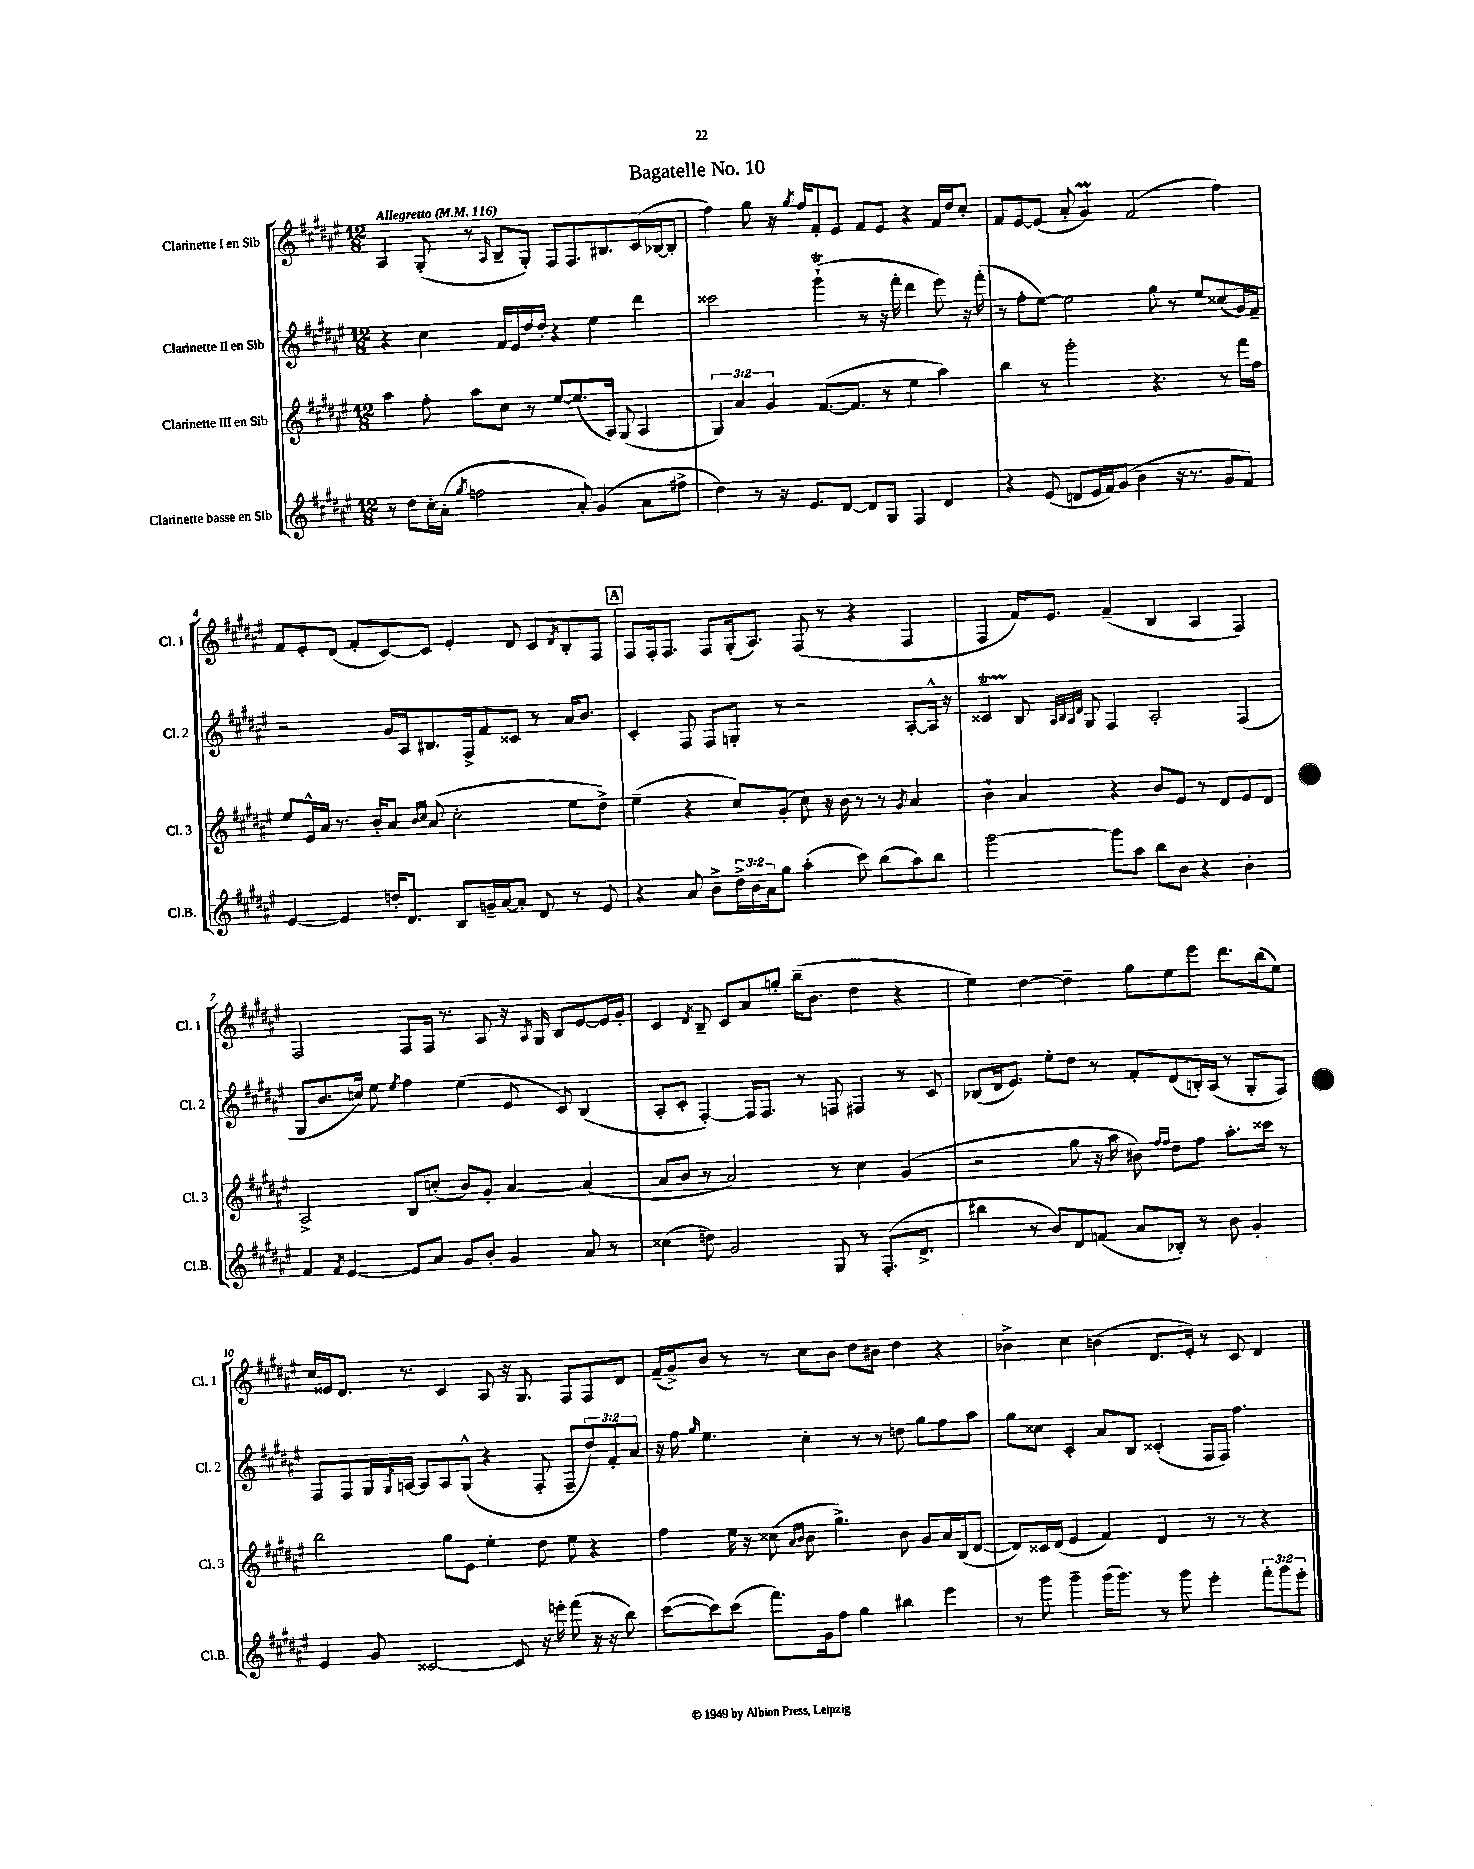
\header { title = "Bagatelle No. 10" }
<<
\new StaffGroup <<
\new Staff = "s0" \with { instrumentName = "Clarinette I en Sib" shortInstrumentName = "Cl. 1" } {
    \clef treble \key fis \major \numericTimeSignature \time 12/8 \tempo "Allegretto" 4 = 116
    ais4 gis8-.( r8 \grace { ais16 } b8-- gis8-.) fis8 fis8. bis8. cis'16( bes16~ bes8-. |
    fis''4) gis''8 r16 \acciaccatura { gis''8 } fis''16 fis'8-. eis'8 fis'8 eis'8 r4 fis'16 dis''16 cis''8-. |
    fis'8 eis'8~ eis'8( ais'8-. gis'4\prall) fis'2( fis''4) |
    fis'8 eis'8-. dis'8( fis'8-. cis'8~) cis'8 eis'4-. dis'8 cis'8 \acciaccatura { dis'8 } b8-. fis8 |
    \mark \markup { \box "A" } fis8 fis16-. fis8. fis8 gis16-.( ais8.) fis8( r8 r4 fis4 |
    fis4 fis'16) eis'8. fis'4--( b4 ais4 fis4) |
    fis2 fis8 fis16 r8. ais8 r16 \acciaccatura { ais8 } gis16 b8 eis'8~ eis'16 gis'16-. |
    cis'4 \acciaccatura { dis'8 } b8-- cis'8 ais'8 g''8-. b''16--( b'8. dis''4 r4 |
    eis''4) dis''4~ dis''4-- gis''8 eis''8 eis'''8 dis'''8. b''16( eis''8) |
    cis''16 eisis'16 dis'8. r8. cis'4 ais8 r16 gis8. fis8 fis8 dis'8 |
    fis'16--( gis'16->) b'8 r8 r8 cis''8 b'8 dis''8 bis'8 dis''4 r4 |
    bes'4-> cis''4 b'4( dis'8. eis'16-.) r8 cis'8 dis'4 \bar "|." |
}
\new Staff = "s1" \with { instrumentName = "Clarinette II en Sib" shortInstrumentName = "Cl. 2" } {
    \clef treble \key fis \major \numericTimeSignature \time 12/8 \override Staff.TupletNumber.text = #tuplet-number::calc-fraction-text
    r4 cis''4 fis'16 eis'16 dis''16 dis''16-. r4 eis''4 dis'''4 |
    cisis'''2 gis'''4-!\trill( r8 r16 fis'''16-. dis'''4 eis'''8) r16 fis'''16-.( |
    r8 fis''8-. eis''8~) eis''2 gis''8 r8 eis''8 cisis''8( gis'16) fis'16-- |
    r2 gis'16 ais16 bis8. fis16-> fis'8 cisis'8 r8 ais'16 b'8. |
    \mark \markup { \box "A" } cis'4-. fis8 fis8 g8-. r8 r2 ais8~-. ais16-^ r16 |
    cisis'4\startTrillSpan b8\stopTrillSpan \grace { ais32 b32 ais32 dis'32 } gis8 fis4 ais2-. fis4( |
    gis8 b'8. c''16) eis''8 \acciaccatura { eis''8 } fis''4 eis''4( eis'8 cis'8) b4( |
    ais8-. cis'8-. fis4~-.) fis16 fis8. r8 f8 fis4 r8 cis'8 |
    bes8( dis'16 eis'8.) eis''8-. dis''8 r8 fis'8-. dis'8( b16-.) ais16( r8 gis8-. fis8) |
    fis8 fis8 gis16 \acciaccatura { gis8 } a16~ a8 a8 gis8-^( r4 fis8-. fis8-- \tuplet 3/2 { dis''8) fis'8-. ais'8 } |
    r16 fis''16 \grace { gis''16 } eis''4. cis''4-. r8 r8 d''8 gis''8 fis''8 ais''8 |
    gis''8 cisis''8 cis'4-. ais'8 b8 cisis'4-.( fis16 fis16) fis''4. \bar "|." |
}
\new Staff = "s2" \with { instrumentName = "Clarinette III en Sib" shortInstrumentName = "Cl. 3" } {
    \clef treble \key fis \major \numericTimeSignature \time 12/8 \override Staff.TupletNumber.text = #tuplet-number::calc-fraction-text
    ais''4 fis''8-. ais''8 cis''8 r8 eis''8~ eis''8.( ais16) gis8( ais4 |
    \tuplet 3/2 { gis4) ais'4 gis'4 } fis'8.~( fis'8. r8 eis''4 ais''4) |
    b''4 r8 gis'''2-. r4. r8 fis'''16 fis''16 |
    eis''8 eis'16-^ ais'16 r8. b'16-. ais'8 \grace { b'16 cis''16 } ais'8( cis''2-. eis''8 dis''8->) |
    \mark \markup { \box "A" } eis''4--( r4 cis''8) gis'8-.( cis''8) r16 b'16 r8 r8 \acciaccatura { gis'8 } ais'4 |
    b'4-! ais'4 r4 b'8 eis'8 r8 dis'8 eis'8 dis'8 |
    ais2-> b8 c''8-.( b'8) gis'8-. ais'4~ ais'4( |
    ais'8 b'8 r8 ais'2) r8 cis''4 gis'4( |
    r2 gis''8 r16 ais''16 bis'8) \grace { fis''16 fis''16 } dis''8 fis''8 ais''8.-. cisis'''16 r8 |
    b''2 gis''8 eis'8 eis''4-. dis''8 eis''8 r4 |
    fis''4 eis''16 r16 cisis''8( \grace { ais'16 b'16 } b'8 gis''4.->) b'8 gis'8 ais'16 b16( dis'8~ |
    dis'8) cisis'16 dis'16( eis'4 fis'4) dis'4 r8 r8 r4 \bar "|." |
}
\new Staff = "s3" \with { instrumentName = "Clarinette basse en Sib" shortInstrumentName = "Cl.B." } {
    \clef treble \key fis \major \numericTimeSignature \time 12/8 \override Staff.TupletNumber.text = #tuplet-number::calc-fraction-text
    r8 dis''8 cis''16-. ais'16-.( \acciaccatura { gis''8 } f''2 ais'8-.) gis'4( ais'8 fis''8-> |
    dis''4) r8 r16 eis'8. dis'8~ dis'8 gis8 fis4 dis'4 |
    r4 eis'8( d'8 eis'16 fis'16) gis'8( b'4 r16 r8. gis'8 fis'8) |
    eis'4~ eis'4 d''16-. dis'8. b8 g'16-- ais'16~ ais'8-. dis'8 r8 eis'8 |
    \mark \markup { \box "A" } r4 ais'8 b'8-> \tuplet 3/2 { dis''16-> b'16 ais'16 } gis''8 ais''4-.( cis'''8) b''8( ais''8) b''8 |
    gis'''2~ gis'''8 ais''8 b''8 b'8 r4 b'4-. |
    fis'4 \acciaccatura { fis'8 } eis'4~ eis'8 ais'8 gis'8 b'8-. gis'4 ais'8 r8 |
    cisis''4( d''8) gis'2 gis8 r8 fis8.-.( dis'8.-> |
    bis''4 r8 b'8) dis'8 f'8( ais'8 bes8-.) r8 b'8 gis'4-. |
    eis'4 gis'8 cisis'2~ cisis'8 r16 e'''16-. fis'''8( r16 r16 b''8) |
    cis'''8~( cis'''8) cis'''8( fis'''8.) gis'16 fis''8 gis''4 bis''4 eis'''4 |
    r8 gis'''8 gis'''4-- gis'''16( gis'''8.) r8 gis'''8 eis'''4-. \tuplet 3/2 { fis'''8-. gis'''8 eis'''8-. } \bar "|." |
}
>>
>>
